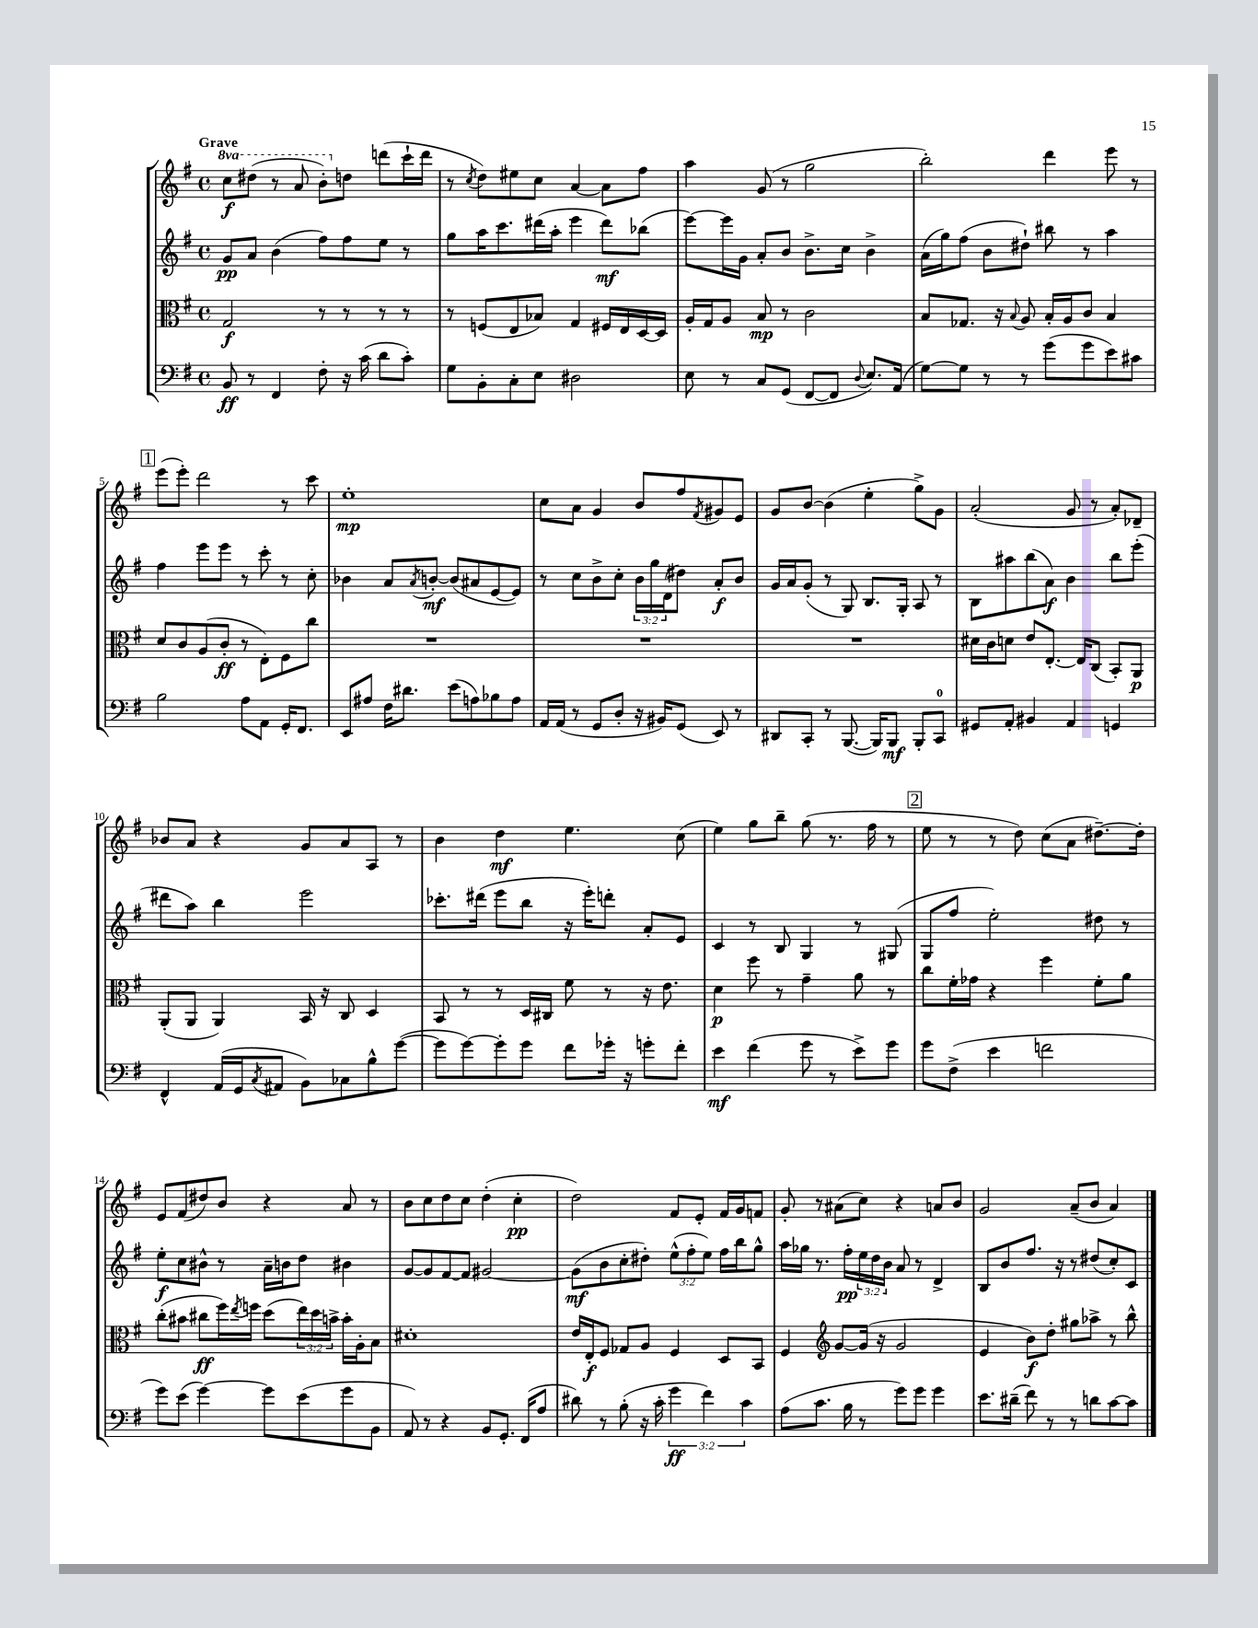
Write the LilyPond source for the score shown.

<<
\new StaffGroup <<
\new Staff = "s0" {
    \clef treble \key g \major \defaultTimeSignature \time 4/4 \set Staff.ottavationMarkups = #ottavation-simple-ordinals \tempo "Grave"
    \ottava #1 c'''8\f dis'''8( r8 a''8 b''8-.) \ottava #0 d''!8 d'''8( c'''16-! d'''16 |
    r8 \acciaccatura { c''8 } d''8) eis''8 c''8 a'4~ a'8 fis''8 |
    a''4 g'8( r8 g''2 |
    b''2-.) d'''4 e'''8 r8 |
    \mark \markup { \box "1" } e'''8( e'''8-.) d'''2 r8 c'''8 |
    e''1-.\mp |
    c''8 a'8 g'4 b'8 fis''8 \acciaccatura { fis'8 } gis'8 e'8 |
    g'8 b'8~ b'4( e''4-. g''8->) g'8 |
    a'2-.( g'8 r8 a'8-.) des'8-- |
    bes'8 a'8 r4 g'8 a'8 a8 r8 |
    b'4 d''4\mf e''4. c''8( |
    e''4) g''8 b''8-- g''8( r8. fis''16 r8 |
    \mark \markup { \box "2" } e''8 r8 r8 d''8) c''8( a'8 dis''8.~--) dis''16-. |
    e'8 fis'8( dis''8) b'8 r4 a'8 r8 |
    b'8 c''8 d''8 c''8 d''4-.( c''4-.\pp |
    d''2) fis'8 e'8-. fis'16 g'16 f'8 |
    g'8-. r8 ais'8( c''8) r4 a'8 b'8 |
    g'2 a'8--( b'8 a'4) \bar "|." |
}
\new Staff = "s1" {
    \clef treble \key g \major \defaultTimeSignature \time 4/4 \override Staff.TupletNumber.text = #tuplet-number::calc-fraction-text
    g'8\pp a'8 b'4( fis''8) fis''8 e''8 r8 |
    g''8 a''16 c'''8. dis'''16( a''16-. e'''4 dis'''8\mf) bes''8( |
    e'''8~) e'''16 g'16 a'8-. b'8 b'8.-> c''16 b'4-> |
    a'16( g''16) fis''8( b'8 dis''8-!) bis''8 r8 a''4 |
    \mark \markup { \box "1" } fis''4 e'''8 e'''8 r8 c'''8-. r8 c''8-. |
    bes'4 a'8 \acciaccatura { a'8 } b'8~-.\mf b'8( ais'8 e'8~ e'8) |
    r8 c''8 b'8-> c''8-. \tuplet 3/2 { b'16 g''16 d'16( } dis''8) a'8-.\f b'8 |
    g'16 a'16 g'8-.( r8 g8) b8. g16-. a8 r8 |
    b8 ais''8 b''8( a'8\f) b'4 b''8 e'''8-.( |
    dis'''8 a''8) b''4 e'''2 |
    ces'''8.-. dis'''16( e'''8 b''8 r16 e'''16-.) d'''8-. a'8-. e'8 |
    c'4 r8 b8 g4 r8 gis8( |
    \mark \markup { \box "2" } g8 fis''8 e''2-.) dis''8 r8 |
    e''8-.\f c''8 bis'8-^ r8 a'16-- b'16 d''8 bis'4 |
    g'8~ g'8 fis'8~ fis'8 gis'2~ |
    gis'8\mf( b'8 c''8-. dis''8-.) \tuplet 3/2 { e''8-^( fis''8-. e''8) } fis''16 b''16 g''8-^ |
    a''16 ges''16 r8. fis''16-.\pp \tuplet 3/2 { e''16 d''16 b'16 } a'8 r8 d'4-> |
    b8 b'8 fis''8. r16 r8 dis''8( c''8-.) c'8 \bar "|." |
}
\new Staff = "s2" {
    \clef alto \key g \major \defaultTimeSignature \time 4/4 \override Staff.TupletNumber.text = #tuplet-number::calc-fraction-text
    g2\f r8 r8 r8 r8 |
    r8 f8( e8 bes8) g4 fis16 e16 d16~ d16 |
    a16-. g16 a8 b8\mp r8 c'2 |
    b8 ges8. r16 \appoggiatura { b8 } a8 b16-. a16 c'8 b4 |
    \mark \markup { \box "1" } d'8 c'8 a8( c'8-.\ff r8 e8-.) fis8 c''8 |
    R1 |
    R1 |
    R1 |
    dis'16 c'16 d'8 e'8 e8.~-. e16 c8( b,8-.) a,8\p |
    a,8-.( a,8 a,4) b,16 r16 c8 d4 |
    b,8 r8 r8 d16 cis16 fis'8 r8 r16 e'8. |
    d'4\p fis''8 r8 g'4-- a'8 r8 |
    \mark \markup { \box "2" } c''8 fis'16-. ges'16 r4 fis''4 fis'8-. a'8 |
    c''8-.( bis'8 cis''8\ff fis''16) \acciaccatura { e''8 } f''16 d''8( \tuplet 3/2 { e''16) d''16 b'16-> } b'16-. a16-. b8 |
    dis'1-. |
    e'16 e16-.\f fis8 ges8 a8 fis4 d8 b,8 |
    fis4 \clef treble g'8~ g'16( r16 g'2 |
    e'4 b'8\f) d''8-. gis''8 aes''8-> r8 b''8-^ \bar "|." |
}
\new Staff = "s3" {
    \clef bass \key g \major \defaultTimeSignature \time 4/4 \override Staff.TupletNumber.text = #tuplet-number::calc-fraction-text
    b,8\ff r8 fis,4 fis8-. r16 c'16( d'8 c'8-.) |
    g8 b,8-. c8-. e8 dis2 |
    e8 r8 c8 g,8( fis,8~ fis,8 \appoggiatura { d8 } e8.) a,16( |
    g8~) g8 r8 r8 g'8( g'8 e'8) cis'8 |
    \mark \markup { \box "1" } b2 a8 a,8 g,16-. fis,8. |
    e,8 ais8 fis16 dis'8. e'8( a8) bes8 a8 |
    a,16 a,16( r8 g,8 d8-. r16 bis,16) g,8( e,8) r8 |
    dis,8 c,8-. r8 b,,8.~( b,,16) b,,8\mf b,,8-. c,8-0 |
    gis,8 a,8-. bis,4 a,4 g,4 |
    fis,4-^ a,16( g,16 \acciaccatura { c8 } ais,8 b,8) ces8 b8-^ g'8~( |
    g'8 g'8~) g'8-. g'8 fis'8 ges'16-. r16 g'8-. fis'8-. |
    e'4\mf fis'4( g'8 r8 e'8->) g'8 |
    \mark \markup { \box "2" } g'8 fis8->( e'4 f'2 |
    g'8) e'8( g'4~) g'8 e'8( g'8 b,8 |
    a,8) r8 r4 b,8 g,8.-. fis,16( a8 |
    dis'8) r8 b8-.( r16 c'16-. \tuplet 3/2 { g'4\ff fis'4) c'4 } |
    a8( c'8. b16 r8 g'8) g'8 g'4 |
    e'8. dis'16--( fis'8) r8 r8 d'8 c'8~ c'8 \bar "|." |
}
>>
>>
